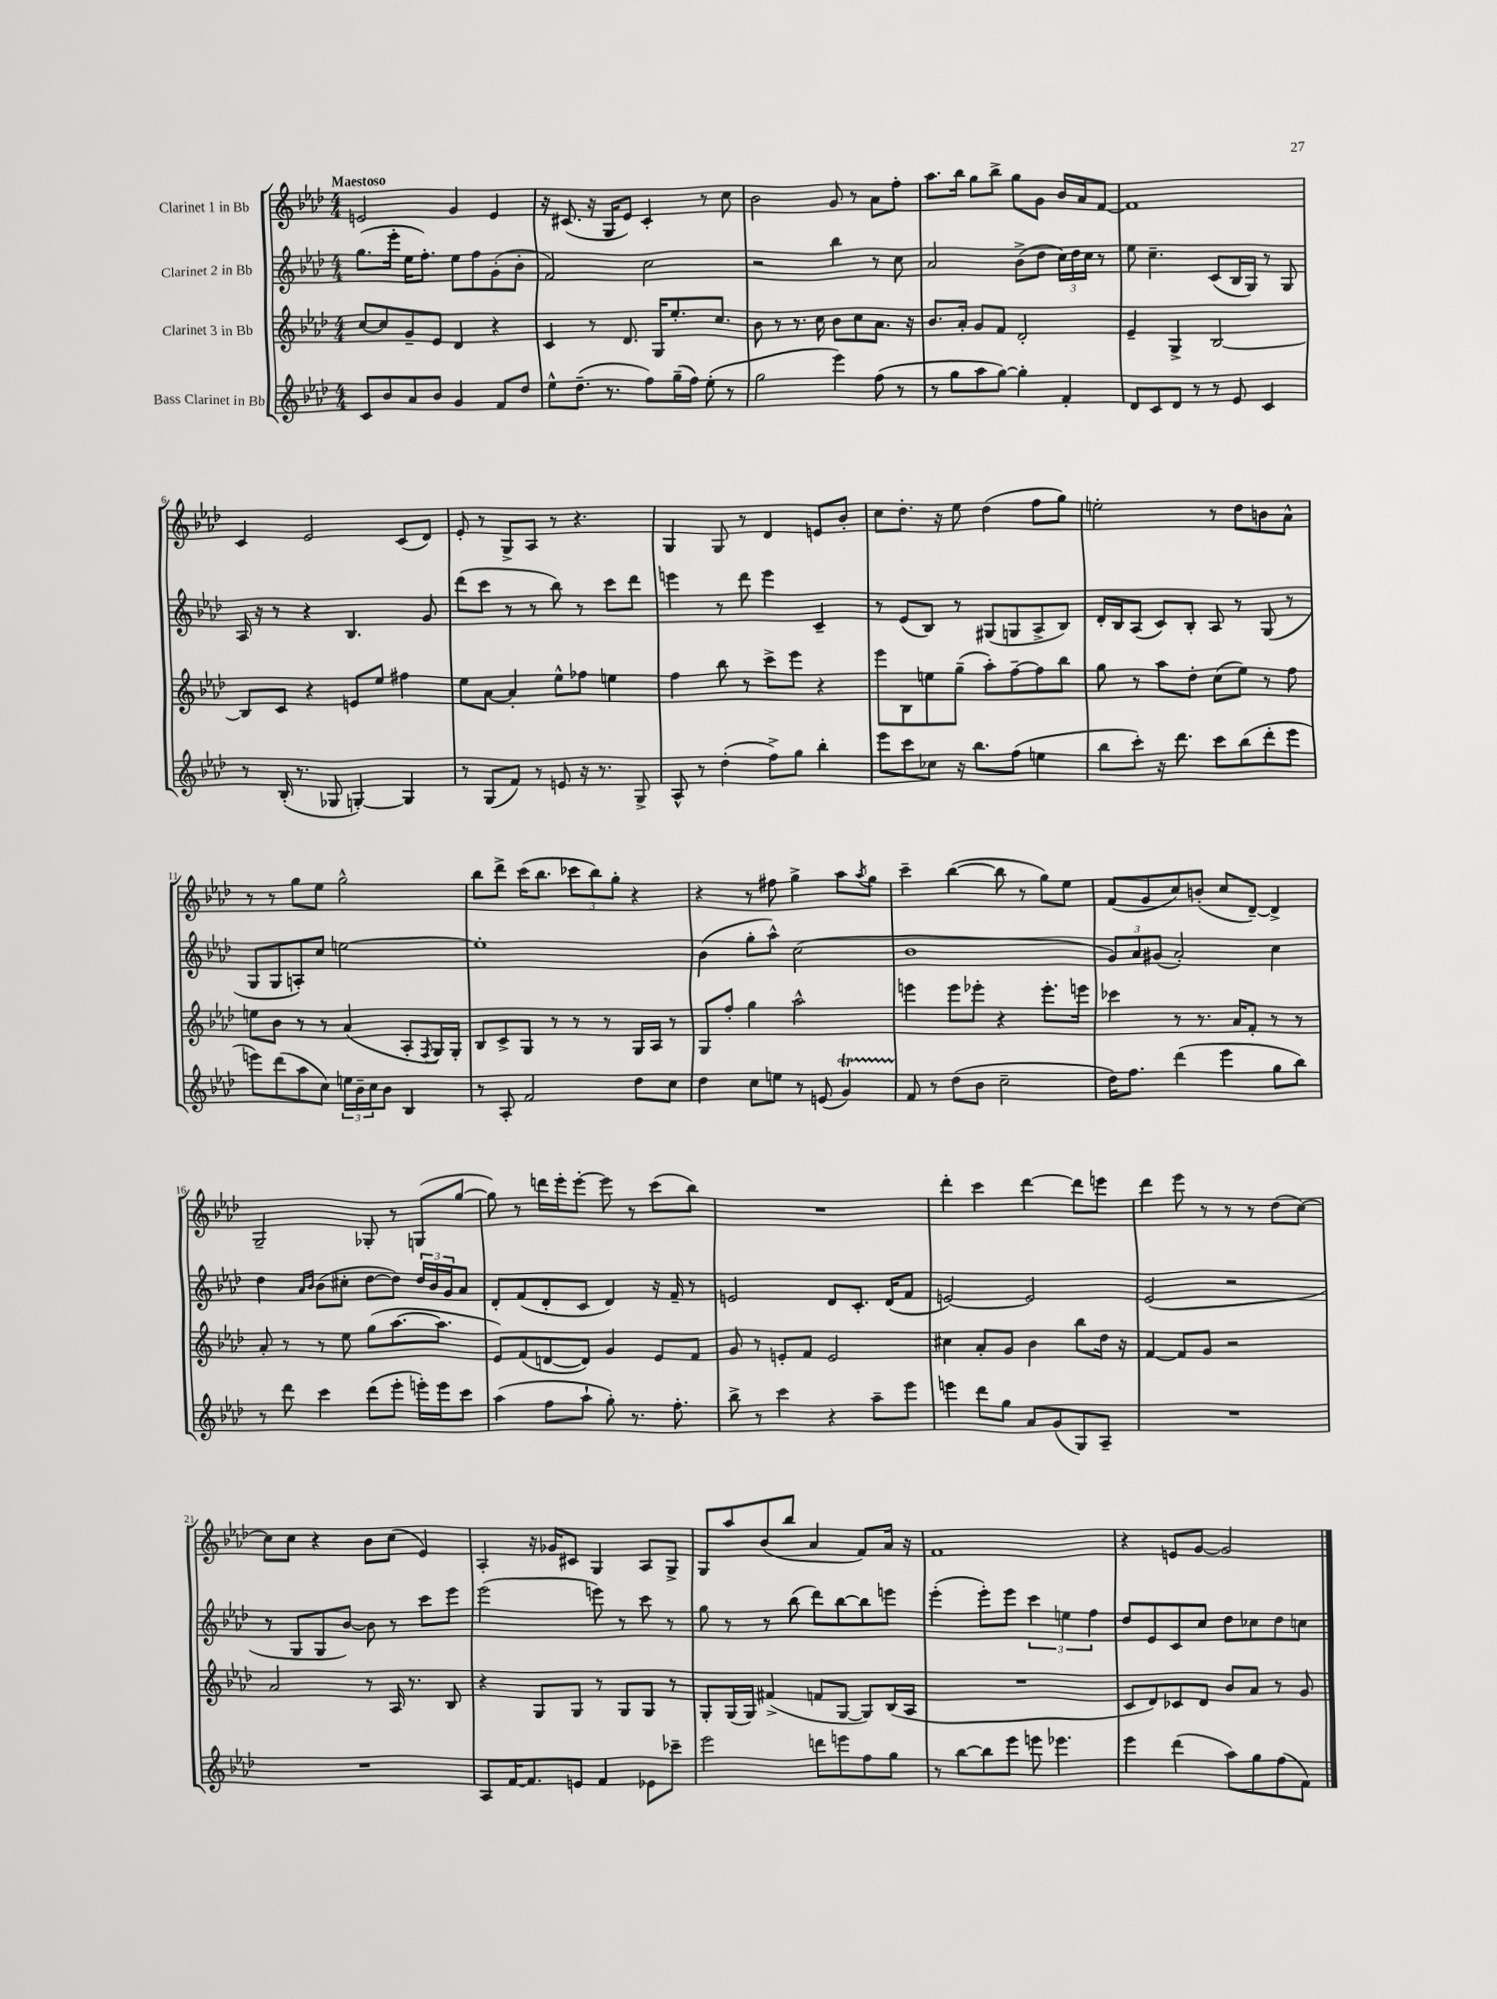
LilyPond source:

<<
\new StaffGroup <<
\new Staff = "s0" \with { instrumentName = "Clarinet 1 in Bb" } {
    \clef treble \key aes \major \numericTimeSignature \time 4/4 \tempo "Maestoso"
    e'2 g'4 e'4 |
    r16 cis'8.( r16 g16 ees'8) cis'4-. r8 c''8 |
    bes'2 g'8 r8 aes'8 f''8-. |
    aes''8. bes''16 g''8 bes''8-> g''8 g'8 bes'16 aes'16 f'8~ |
    f'1 |
    c'4 ees'2 c'8( des'8) |
    ees'8-. r8 g8-> aes8 r8 r4. |
    g4 g8 r8 des'4 e'8 bes'8-. |
    c''8 des''8.-. r16 ees''8 des''4( f''8 g''8) |
    e''2-. r8 des''8 b'8 aes'8-^ |
    r8 r8 g''8 ees''8 g''2-^ |
    bes''8 des'''8-> c'''16( bes''8. \tuplet 3/2 { ces'''8 bes''8) g''8-. } r4 |
    r4 r8 fis''8 g''4-> aes''8 \acciaccatura { aes''8 } g''8 |
    c'''4-- bes''4~( bes''8 r8 g''8) ees''8 |
    f'8( g'8 c''8) b'8-.( c''8 des'8~--) des'4-> |
    g2-- ges8-. r8 g8( g''8~ |
    g''8) r8 d'''16 ees'''16-. ees'''8~-. ees'''8 r8 c'''8( bes''8) |
    R1 |
    des'''4-. c'''4 des'''4~ des'''8 e'''8 |
    des'''4 ees'''8 r8 r8 r8 des''8( c''8~) |
    c''8 c''8 r4 bes'8 c''8( ees'4) |
    aes4-. r16 ges'16 cis'8 g4 aes8 g8-> |
    g8 aes''8 bes'8( bes''8 aes'4 f'8) aes'16 r16 |
    f'1 |
    r4 e'8 g'8~ g'2 \bar "|." |
}
\new Staff = "s1" \with { instrumentName = "Clarinet 2 in Bb" } {
    \clef treble \key aes \major \numericTimeSignature \time 4/4
    g''8.( ees'''16-. ees''16 f''8.-.) ees''8 f''8 g'8-.( bes'8-. |
    f'2) c''2 |
    r2 bes''4 r8 c''8 |
    aes'2 bes'8->( des''8 \tuplet 3/2 { c''16) des''16 c''16 } r8 |
    ees''8 c''4.-- c'8( bes16 g16) r8 g8 |
    aes16 r16 r8 r4 bes4. g'8 |
    des'''8( c'''8 r8 r8 bes''8) r8 c'''8 des'''8 |
    e'''4 r8 des'''8 e'''4 c'4-- |
    r8 ees'8( bes8) r8 gis8( g8 aes8-> bes8) |
    des'16-. bes16 aes8( c'8) bes8-. aes8 r8 g8( r8 |
    g8 g8 a8-.) c''8 e''2~ |
    e''1-. |
    bes'4( g''8-. aes''8-^) c''2( |
    bes'1 |
    \tuplet 3/2 { g'8) aes'8 gis'8( } aes'2-.) c''4 |
    des''4 \grace { aes'16 bes'16 } bes'8( cis''8-. des''8~ des''8) \tuplet 3/2 { des''16 bes'16 g'16 } aes'8 |
    des'8-. f'8( des'8-. c'8 des'4) r16 f'16-- r8 |
    e'2 des'8 c'8.-. des'16( f'8 |
    e'2~) e'2 |
    ees'2( r2 |
    r8 g8 g8 bes'8~) bes'8 r8 c'''8 ees'''8 |
    ees'''2( e'''8) r8 c'''8 r8 |
    g''8 r8 r8 bes''8( des'''8) bes''8~ bes''8 e'''8 |
    ees'''4-.( ees'''8-.) ees'''8 \tuplet 3/2 { c'''4 e''4 f''4 } |
    des''8 ees'8 c'8 c''8 des''8 ces''8 des''8 c''8 \bar "|." |
}
\new Staff = "s2" \with { instrumentName = "Clarinet 3 in Bb" } {
    \clef treble \key aes \major \numericTimeSignature \time 4/4
    c''8~ c''8 g'8-- ees'8 des'4 r4 |
    c'4 r8 des'8. g16 ees''8.-. c''8. |
    bes'8 r8 r8. c''16 bes'8 c''8 aes'8. r16 |
    bes'8. aes'16-. g'8 f'8 des'2-. |
    ees'4-- g4-> bes2~ |
    bes8 c'8 r4 e'8 ees''8 fis''4 |
    ees''8 aes'8~ aes'4-. ees''8-^ fes''8 e''4 |
    f''4 bes''8 r8 c'''8-> ees'''8 r4 |
    ees'''8 bes8 e''8 g''8--( aes''8-.) f''8~-- f''8 bes''8 |
    g''8 r8 aes''8 des''8-. c''8( ees''8) r8 f''8 |
    e''8 bes'8 r8 r8 aes'4( aes8-. \acciaccatura { f8 } g16) g16-. |
    bes8 c'8-> g8 r8 r8 r8 g16 aes16 r8 |
    g8 f''8-. g''4 aes''2-^ |
    e'''4 e'''8 ees'''8-. r4 ees'''8.-. e'''16 |
    ces'''4 r8 r8. aes'16 f'8-. r8 r8 |
    aes'8-. r8 r8 ees''8 g''8( aes''8.~ aes''8. |
    ees'8) f'8( d'8~ d'8) g'4 ees'8 f'8 |
    g'8 r8 e'8-. f'8 e'2 |
    cis''4 aes'8-. g'8 bes'4 bes''8 des''16 r16 |
    f'4~ f'8 g'8 r2 |
    aes'2 r8 aes16 r8. bes8 |
    r4 g8 g8 r8 g8 g8 r8 |
    g8-. g16( g16) fis'4->( f'8 g8~ g8) bes16( aes16 |
    R1 |
    c'8 des'8) ces'8 des'8 bes'8 aes'8 r8 g'8 \bar "|." |
}
\new Staff = "s3" \with { instrumentName = "Bass Clarinet in Bb" } {
    \clef treble \key aes \major \numericTimeSignature \time 4/4
    c'8 bes'8 aes'8 bes'8 g'4 f'8 des''8 |
    ees''8-^ des''8.--( r8. f''8) g''16--( f''16) ees''8-.( r8 |
    g''2 ees'''4) f''8( r8 |
    r8 g''8 aes''8 g''8~) g''4-. f'4-. |
    des'8 c'8 des'8 r8 r8 ees'8 c'4 |
    r8 bes16-.( r8. ges8 g4~-.) g4 |
    r8 g8( f'8) r8 e'8 r16 r8. g8-> |
    aes8-^ r8 des''4-.( f''8->) g''8 bes''4-. |
    ees'''8 c'''8 ces''8 r16 bes''8. f''8( e''4 |
    bes''8 c'''8-.) r16 des'''8. c'''8 bes''8( des'''8-. ees'''8 |
    e'''8) des'''8( aes''8 c''8) \tuplet 3/2 { e''16 bes'16-- c''16 } bes'8 bes4 |
    r8 aes8-. f'2 des''8 c''8 |
    des''4 c''8 e''8 r8 e'8( g'4\startTrillSpan) |
    f'8\stopTrillSpan r8 des''8( bes'8 c''2-- |
    des''16) f''8. des'''4( ees'''4 g''8 bes''8) |
    r8 des'''8 c'''4 des'''8( ees'''8-. e'''16-.) e'''16 c'''8 |
    aes''4( f''8 aes''8-! g''8-.) r8. f''8.-. |
    bes''8-> r8 c'''4 r4 aes''8-- ees'''8 |
    e'''4 des'''8 g''8 aes'8 g'8( g8) aes8-- |
    R1 |
    R1 |
    aes8 f'16~ f'8. e'8 f'4 ees'8 ces'''8-- |
    ees'''2 d'''8 e'''8 f''8 g''8 |
    r8 bes''8~ bes''8 ees'''8 e'''8 ees'''4. |
    ees'''4 des'''4( aes''8) g''8 f''8( f'8) \bar "|." |
}
>>
>>
